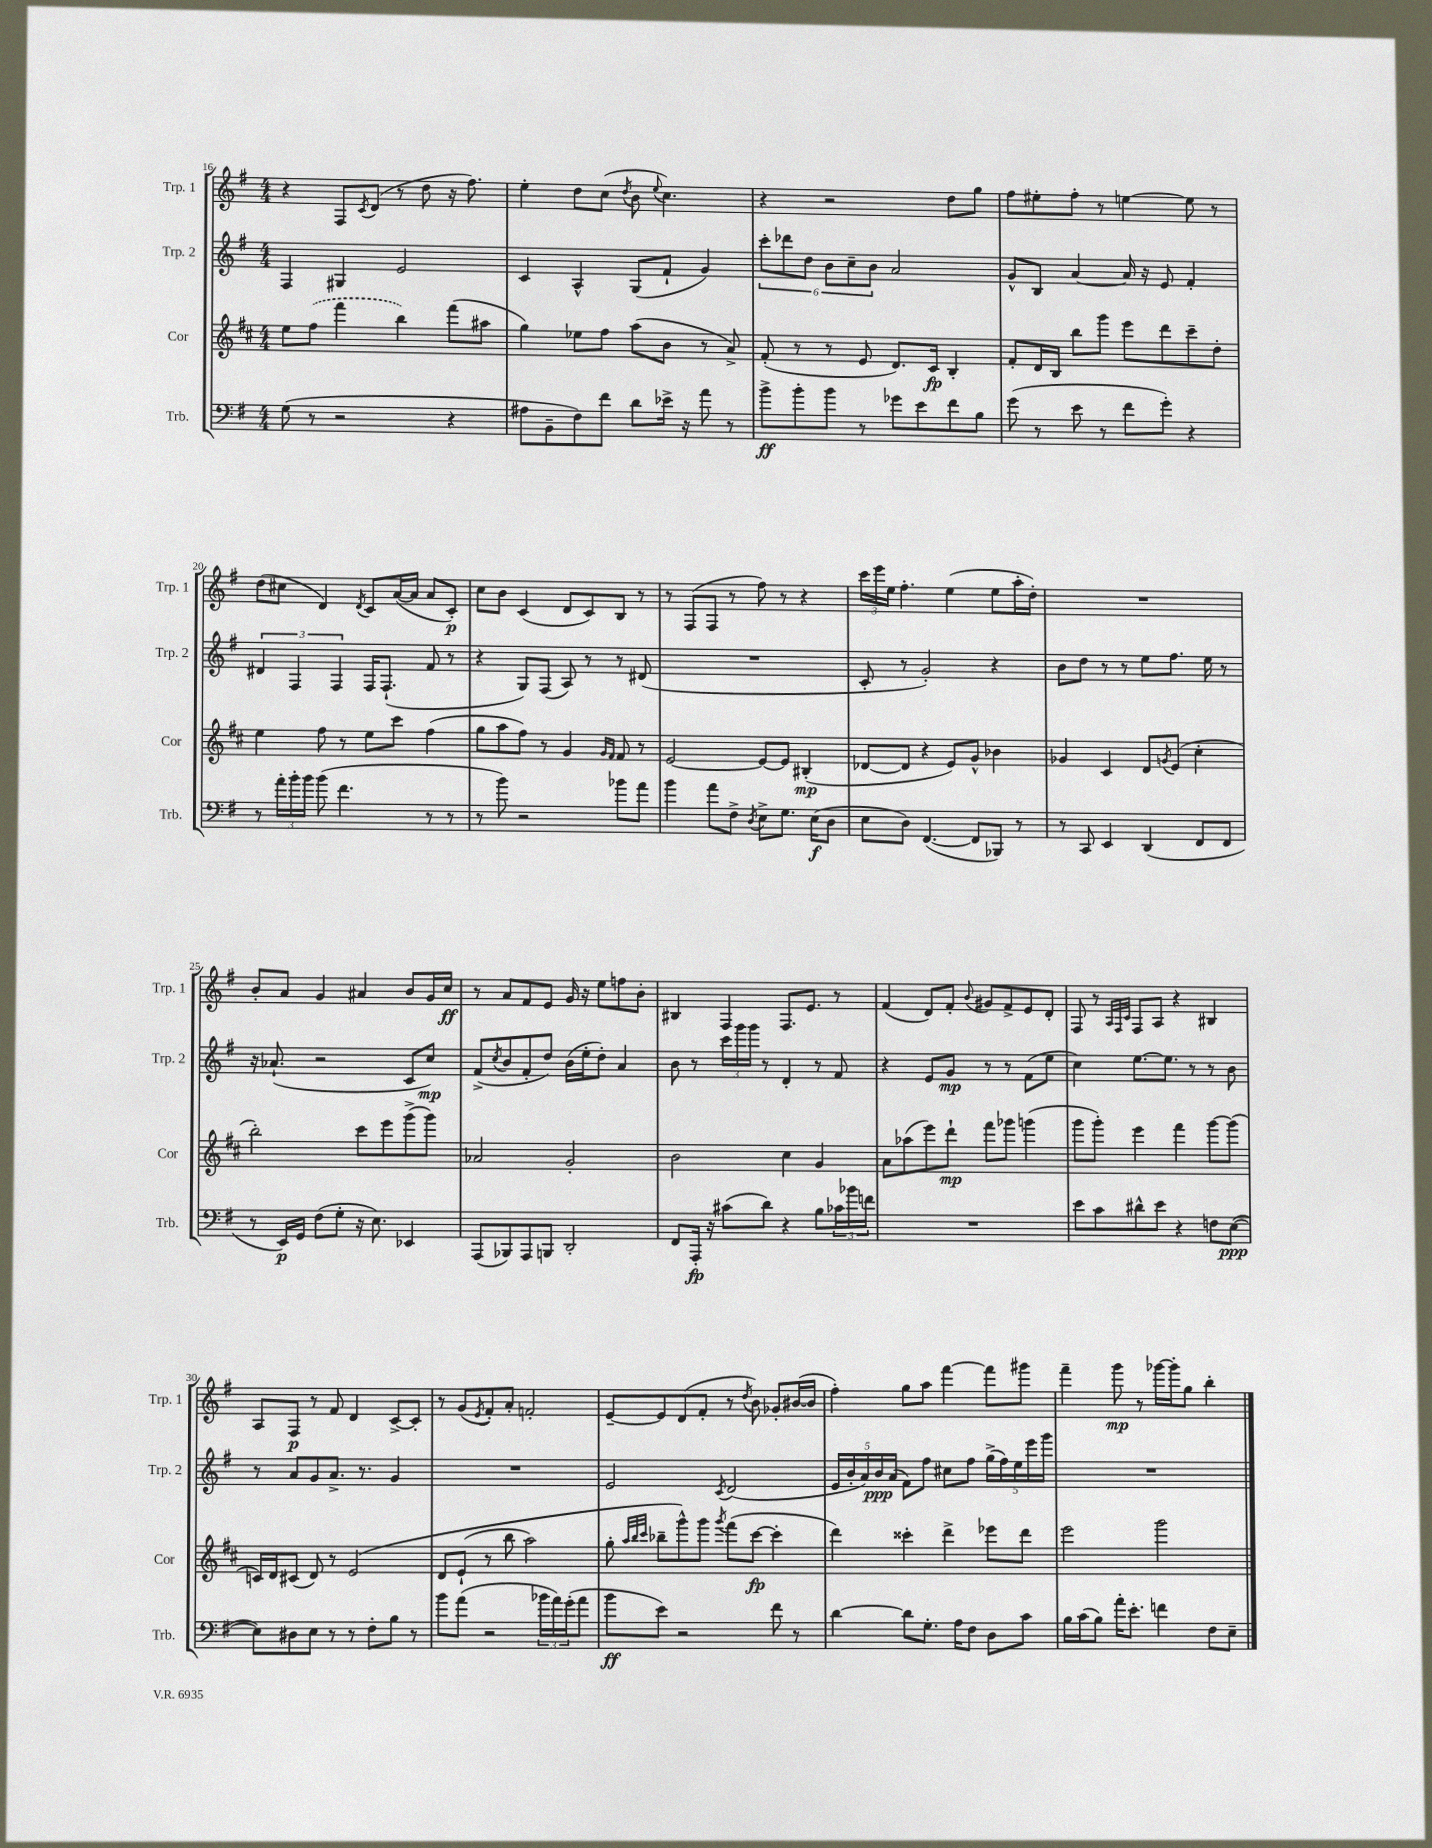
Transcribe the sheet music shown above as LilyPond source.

<<
\new StaffGroup <<
\new Staff = "s0" \with { instrumentName = "Trp. 1" shortInstrumentName = "Trp. 1" } {
    \clef treble \key g \major \numericTimeSignature \time 4/4
    r4 fis8 \acciaccatura { c'8 } d'8( r8 d''8 r16 fis''8.) |
    e''4-. d''8 c''8( \acciaccatura { d''8 } b'8 \appoggiatura { e''8 } c''4.) |
    r4 r2 d''8 g''8 |
    fis''8 eis''8-. fis''8-. r8 e''4~ e''8 r8 |
    d''8( cis''8 d'4) \acciaccatura { d'8 } c'8 a'16~( a'16 a'8 c'8-.\p) |
    c''8 b'8 c'4( d'8 c'8) b8 r8 |
    r8 fis8( fis8 r8 fis''8) r8 r4 |
    \tuplet 3/2 { c'''16 e'''16 e''16 } fis''4.-. e''4( e''8 a''16-. d''16-.) |
    R1 |
    b'8-. a'8 g'4 ais'4 b'8 g'16 c''16\ff |
    r8 a'8 fis'8 e'8 g'16 r16 e''8 f''8 b'8-. |
    bis4 fis4 fis8. e'8. r8 |
    fis'4( d'8) fis'8-. \appoggiatura { b'8 } gis'8 fis'8-> e'8 d'8-. |
    fis8 r8 \grace { a32 fis32 c'32 } fis8 a8 r4 bis4 |
    a8 fis8\p r8 fis'8 d'4 c'8~-> c'8-. |
    r8 g'8( \acciaccatura { e'8 } fis'8-.) a'8-. f'2-. |
    e'8~-- e'8 d'8( fis'8-. r8 \acciaccatura { d''8 } b'8) ges'8-. bis'16~( bis'16 |
    fis''4-.) g''8 a''8 fis'''4~ fis'''8 gis'''8 |
    fis'''4-- g'''8\mp r8 ges'''16~ ges'''16-. g''8 b''4-. \bar "|." |
}
\new Staff = "s1" \with { instrumentName = "Trp. 2" shortInstrumentName = "Trp. 2" } {
    \clef treble \key g \major \numericTimeSignature \time 4/4
    fis4 gis4 e'2 |
    c'4 a4-^ g8( fis'8-! g'4) |
    \tuplet 6/4 { c'''8-. des'''8 d''8 b'8 c''8-- b'8 } a'2 |
    g'8-^ b8 a'4~ a'16 r16 e'8 fis'4-. |
    \tuplet 3/2 { dis'4 fis4 fis4 } fis16 fis8.-!( fis'8 r8 |
    r4 g8) fis8( a8) r8 r8 dis'8( |
    R1 |
    c'8-. r8 g'2-.) r4 |
    b'8 d''8 r8 r8 e''8 fis''8. e''16 r8 |
    r16 aes'8.-!( r2 c'8 c''8\mp) |
    fis'8->( \acciaccatura { c''8 } b'8 fis'8-. d''8) b'16( e''16-. d''8-.) a'4 |
    b'8 r8 \tuplet 3/2 { c'''16 g'''16 g'''16 } r8 d'4-. r8 fis'8 |
    r4 e'8 g'8\mp r8 r8 fis'8( e''8 |
    c''4) e''8.~ e''8. r8 r8 b'8 |
    r8 a'8 g'8 a'8.-> r8. g'4 |
    R1 |
    e'2 \acciaccatura { c'8 } d'2( |
    \tuplet 5/4 { e'16 b'16-. a'16) b'16\ppp a'16( } fis'8) fis''8 cis''8 fis''8 \tuplet 5/4 { g''16->( fis''16) e''16 e'''16 g'''16 } |
    R1 \bar "|." |
}
\new Staff = "s2" \with { instrumentName = "Cor" shortInstrumentName = "Cor" } {
    \clef treble \key d \major \numericTimeSignature \time 4/4
    e''8 \once \slurDashed fis''8( fis'''4 b''4) fis'''8( ais''8 |
    g''4) ees''8 fis''8 a''8( b'8 r8 a'8->) |
    fis'8-.( r8 r8 e'8 d'8.) cis'16\fp b4-. |
    fis'8-. d'16 b16 b''8 g'''8 e'''8 d'''8 cis'''8-- d''8-. |
    e''4 fis''8 r8 e''8 cis'''8 fis''4( |
    g''8 a''8 fis''8) r8 g'4 \grace { g'16 fis'16 } fis'8 r8 |
    e'2~ e'8~ e'8 bis4-.\mp( |
    des'8~ des'8 r4 e'8) g'8-^ bes'4 |
    ges'4 cis'4 d'8 \acciaccatura { g'8 } e'8( cis''4-. |
    b''2-.) cis'''8 e'''8 g'''8->( g'''8) |
    aes'2 g'2-. |
    b'2 cis''4 g'4 |
    a'8 aes''8( e'''8) d'''8-!\mp fis'''8 ges'''8 g'''4( |
    g'''8 g'''8-.) e'''4 fis'''4 g'''8~ g'''8( |
    c'16) d'16 cis'8( d'8) r8 e'2\( |
    d'8 e'8-!( r8 b''8 a''2) |
    g''8-. \grace { a''32 b''32 cis'''32 } bes''8-- g'''8-^\) g'''8 \acciaccatura { g'''8 } fis'''8( cis'''8~\fp cis'''4-. |
    d'''4) cisis'''4-. d'''4-> ees'''8 d'''8 |
    e'''2 g'''2 \bar "|." |
}
\new Staff = "s3" \with { instrumentName = "Trb." shortInstrumentName = "Trb." } {
    \clef bass \key g \major \numericTimeSignature \time 4/4
    g8( r8 r2 r4 |
    ais8 b,8-- fis8) fis'8 d'8 ees'16-> r16 a'8 r8 |
    b'8->\ff b'8-. b'8 r8 ges'8 e'8 fis'8 b8 |
    g'8( r8 e'8 r8 fis'8 g'8-.) r4 |
    r8 \tuplet 3/2 { a'16-. b'16-. b'16 } b'8( fis'4. r8 r8 |
    r8 b'8) r2 bes'8 a'8 |
    b'4 a'8 fis8-> \acciaccatura { d8 } e8-> g8. e16\f( d8 |
    e8 d8) fis,4.~( fis,8 bes,,8) r8 |
    r8 c,8 e,4 d,4( fis,8 fis,8 |
    r8 e,16\p) g,16 fis8( g8-. r16 e8.) ees,4 |
    a,,8( bes,,8) a,,8 b,,8 d,2-. |
    fis,8 a,,16-.\fp r16 cis'8( d'8) r4 b8 \tuplet 3/2 { ces'16 bes'16 f'16 } |
    R1 |
    e'8 c'8 dis'8-^ e'8 r4 f8 e8~\ppp( |
    e8) dis8 e8 r8 r8 fis8-. b8 r8 |
    b'8 a'8( r2 \tuplet 3/2 { bes'16 a'16) g'16-.( } a'8 |
    b'8\ff e'8) r2 fis'8 r8 |
    d'4~ d'8 g8.-. a16 fis8 d8 c'8 |
    b16 c'16( b8) a'16-. e'8.-. f'4 fis8 e8-- \bar "|." |
}
>>
>>
\layout { \context { \Score currentBarNumber = #16 } }
